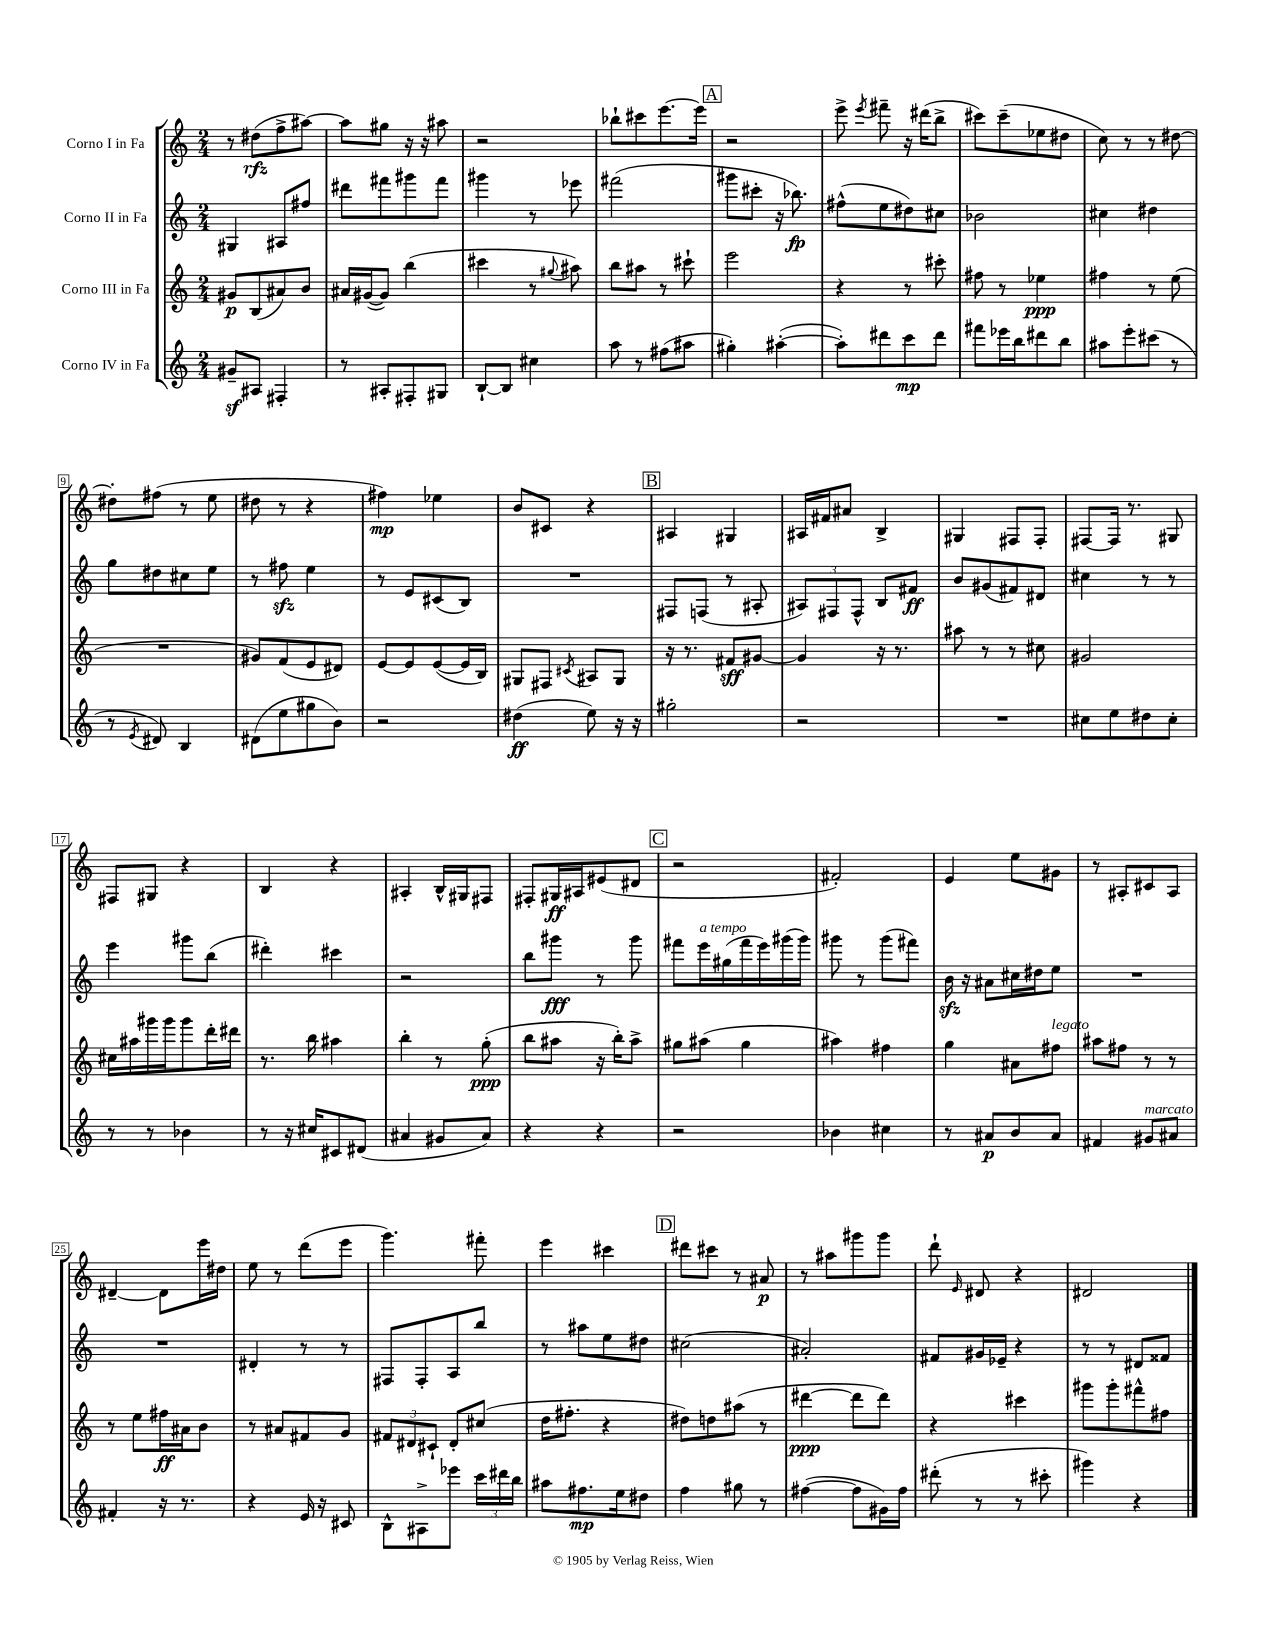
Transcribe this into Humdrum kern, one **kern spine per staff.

**kern	**kern	**kern	**kern
*staff4	*staff3	*staff2	*staff1
*clefG2	*clefG2	*clefG2	*clefG2
*k[]	*k[]	*k[]	*k[]
*M2/4	*M2/4	*M2/4	*M2/4
8g#~/L	8g#/L	4G#/	8r
8A#/J	(8B/	.	(8dd#\L
4F#'/	8a#/)	8A#/L	8ff^\
.	8b/J	8ff#/J	[8aa#\J)
=	=	=	=
8r	16a#/LL	8ddd#\L	8aa#\]L
.	([16g#/J	.	.
8A#'/L	8g#/]J)	8fff#\	8gg#\J
8F#'/	(4bb\	8ggg#\	16r
.	.	.	16r
8G#/J	.	8fff#\J	8aa#\
=	=	=	=
[8B`/L	4ccc#\	4ggg#\	2r
8B/]J	.	.	.
4cc#\	8r	8r	.
.	8qqgg#/	.	.
.	8aa#\)	8eee-\	.
=	=	=	=
8aa\	8bb\L	(2fff#\	8bb-`\L
8r	8aa#\J	.	8ccc#\
(8ff#\L	8r	.	[8.eee\
8aa#\J	8ccc#`\	.	.
.	.	.	16eee\]Jk
=	=	=	=
4gg#'\)	2eee\	8ggg#\L	2r
.	.	8ccc#'\J	.
([4aa#'\	.	16r	.
.	.	8.bb-\)	.
=	=	=	=
8aa#'\]L)	4r	(8ff#^^\L	8eee^\
.	.	.	8qeee/
8ddd#\	.	8ee\	8fff#~\
8ccc\	8r	8dd#\)	16r
.	.	.	(16ddd#\LK
8ddd#\J	8ccc#'\	8cc#\J	8bb^\J
=	=	=	=
8fff#\L	8ff#\	2b-\	8ccc#\L)
16eee-\L	8r	.	(8ccc#~\
16bb\J	.	.	.
8ddd#\	4ee-\	.	8ee-\
8bb\J	.	.	8dd#\J
=	=	=	=
8aa#\L	4ff#\	4cc#\	8cc\)
8eee'\	.	.	8r
(8ccc#\J	8r	4dd#\	8r
8r	(8ee\	.	[8dd#\
=	=	=	=
8r	2r	8gg\L	8dd#'\]L
8qe/	.	.	.
8d#/)	.	8dd#\	(8ff#\J
4B/	.	8cc#\	8r
.	.	8ee\J	8ee\
=	=	=	=
(8d#\L	8g#/L)	8r	8dd#\
8ee\	(8f/	8ff#\	8r
8gg#\	8e/	4ee\	4r
8b\J)	8d#/J)	.	.
=	=	=	=
2r	[8e/L	8r	4ff#\)
.	8e/]	8e/L	.
.	([8e/	(8c#/	4ee-\
.	16e/]L	8B/J)	.
.	16B/JJ)	.	.
=	=	=	=
(4dd#\	8G#/L	2r	8b/L
.	8F#/J	.	8c#/J
.	8qc#/	.	.
8ee\)	8A#/L	.	4r
16r	8G#/J	.	.
16r	.	.	.
=	=	=	=
2gg#'\	16r	8F#/L	4A#/
.	8.r	.	.
.	.	(8F/J	.
.	8f#/L	8r	4G#/
.	[8g#/J	8A#'/	.
=	=	=	=
2r	4g#/]	12A#/L)	16A#/LL
.	.	.	16f#/J
.	.	12F#/	.
.	.	.	8a#/J
.	.	12F#^^/J	.
.	16r	8B/L	4B^/
.	8.r	.	.
.	.	8f#/J	.
=	=	=	=
2r	8aa#\	8b/L	4G#/
.	8r	(8g#/	.
.	8r	8f#/)	8F#/L
.	8cc#\	8d#/J	8F#'/J
=	=	=	=
8cc#\L	2g#/	4cc#\	[8F#/L
8ee\	.	.	16F#/]Jk
.	.	.	8.r
8dd#\	.	8r	.
8cc#'\J	.	8r	8G#/
=	=	=	=
8r	16cc#\LL	4eee\	8F#/L
.	16aa#\	.	.
8r	16ggg#\	.	8G#/J
.	16ggg#\J	.	.
4b-\	8ggg#\	8ggg#\L	4r
.	16ddd'\L	(8bb\J	.
.	16ddd#\JJ	.	.
=	=	=	=
8r	8.r	4ddd#'\)	4B/
16r	.	.	.
16cc#/LK	16bb\	.	.
8c#/	4aa#\	4ccc#\	4r
(8d#/J	.	.	.
=	=	=	=
4a#/	4bb'\	2r	4A#'/
8g#/L	8r	.	16B^^/LL
.	.	.	16G#/J
8a#/J)	(8gg'\	.	8F#/J
=	=	=	=
4r	8bb\L	8bb\L	8F#'/L
.	8aa#\J	8ggg#\J	16G#/L
.	.	.	16A#/J
4r	16r	8r	(8e#/
.	16bb'\LK)	.	.
.	8aa#^\J	8ggg#\	8d#/J
=	=	=	=
2r	8gg#\L	8fff#\L	2r
.	(8aa#\J	16eee\L	.
.	.	(16gg#\	.
.	4gg#\	16fff#\	.
.	.	16eee\)	.
.	.	(16ggg#\	.
.	.	16ggg#\JJ)	.
=	=	=	=
4b-\	4aa#\)	8ggg#\	2f#'/)
.	.	8r	.
4cc#\	4ff#\	(8ggg#\L	.
.	.	8fff#\J)	.
=	=	=	=
8r	4gg\	16b\	4e/
.	.	16r	.
8a#/L	.	8a#\L	.
8b/	8a#\L	16cc#\L	8ee\L
.	.	16dd#\J	.
8a#/J	8ff#\J	8ee\J	8g#\J
=	=	=	=
4f#/	8aa#\L	2r	8r
.	8ff#\J	.	8A#'/L
8g#/L	8r	.	8c#/
8a#/J	8r	.	8A#/J
=	=	=	=
4f#'/	8r	2r	[4d#~/
.	8ee\L	.	.
16r	16ff#\L	.	8d#\]L
8.r	16a#\J	.	.
.	8b\J	.	16eee\L
.	.	.	16dd#\JJ
=	=	=	=
4r	8r	4d#'/	8ee\
.	8a#/L	.	8r
16e/	8f#/	8r	(8ddd\L
16r	.	.	.
8c#/	8g/J	8r	8eee\J
=	=	=	=
8B^^\L	12f#/L	8F#/L	4.ggg\)
.	12d#/	.	.
8A#^\	.	8F#'/	.
.	12c#`/J	.	.
8eee-\J	8d#'/L	8A/	.
24ccc\LL	(8cc#/J	8bb/J	8fff#'\
24ddd#\	.	.	.
24bb\JJ	.	.	.
=	=	=	=
8aa#\L	16dd\LK	8r	4eee\
.	8.ff#'\J	.	.
8.ff#\	.	8aa#\L	.
.	4r	8ee\	4ccc#\
16ee\k	.	.	.
8dd#\J	.	8dd#\J	.
=	=	=	=
4ff\	8dd#\L)	(2cc#\	8ddd#\L
.	8dd\	.	8ccc#\J
8gg#\	(8aa#\J	.	8r
8r	8r	.	8a#/
=	=	=	=
([4ff#\	[4ddd#\	2a#'/)	8r
.	.	.	8aa#\L
8ff#\]L	8ddd#\]L	.	8ggg#\
16g#\L)	8ddd#\J)	.	8ggg#\J
16ff#\JJ	.	.	.
=	=	=	=
(8ddd#'\	4r	8f#/L	8ddd`\
.	.	.	16qqe/
8r	.	16g#/L	8d#/
.	.	16e-~/JJ	.
8r	4ccc#\	4r	4r
8ccc#'\	.	.	.
=	=	=	=
4ggg#\)	8ggg#\L	8r	2d#/
.	8ggg#'\	8r	.
4r	8fff#^^\	8d#/L	.
.	8ff#\J	8f##/J	.
==	==	==	==
*-	*-	*-	*-
